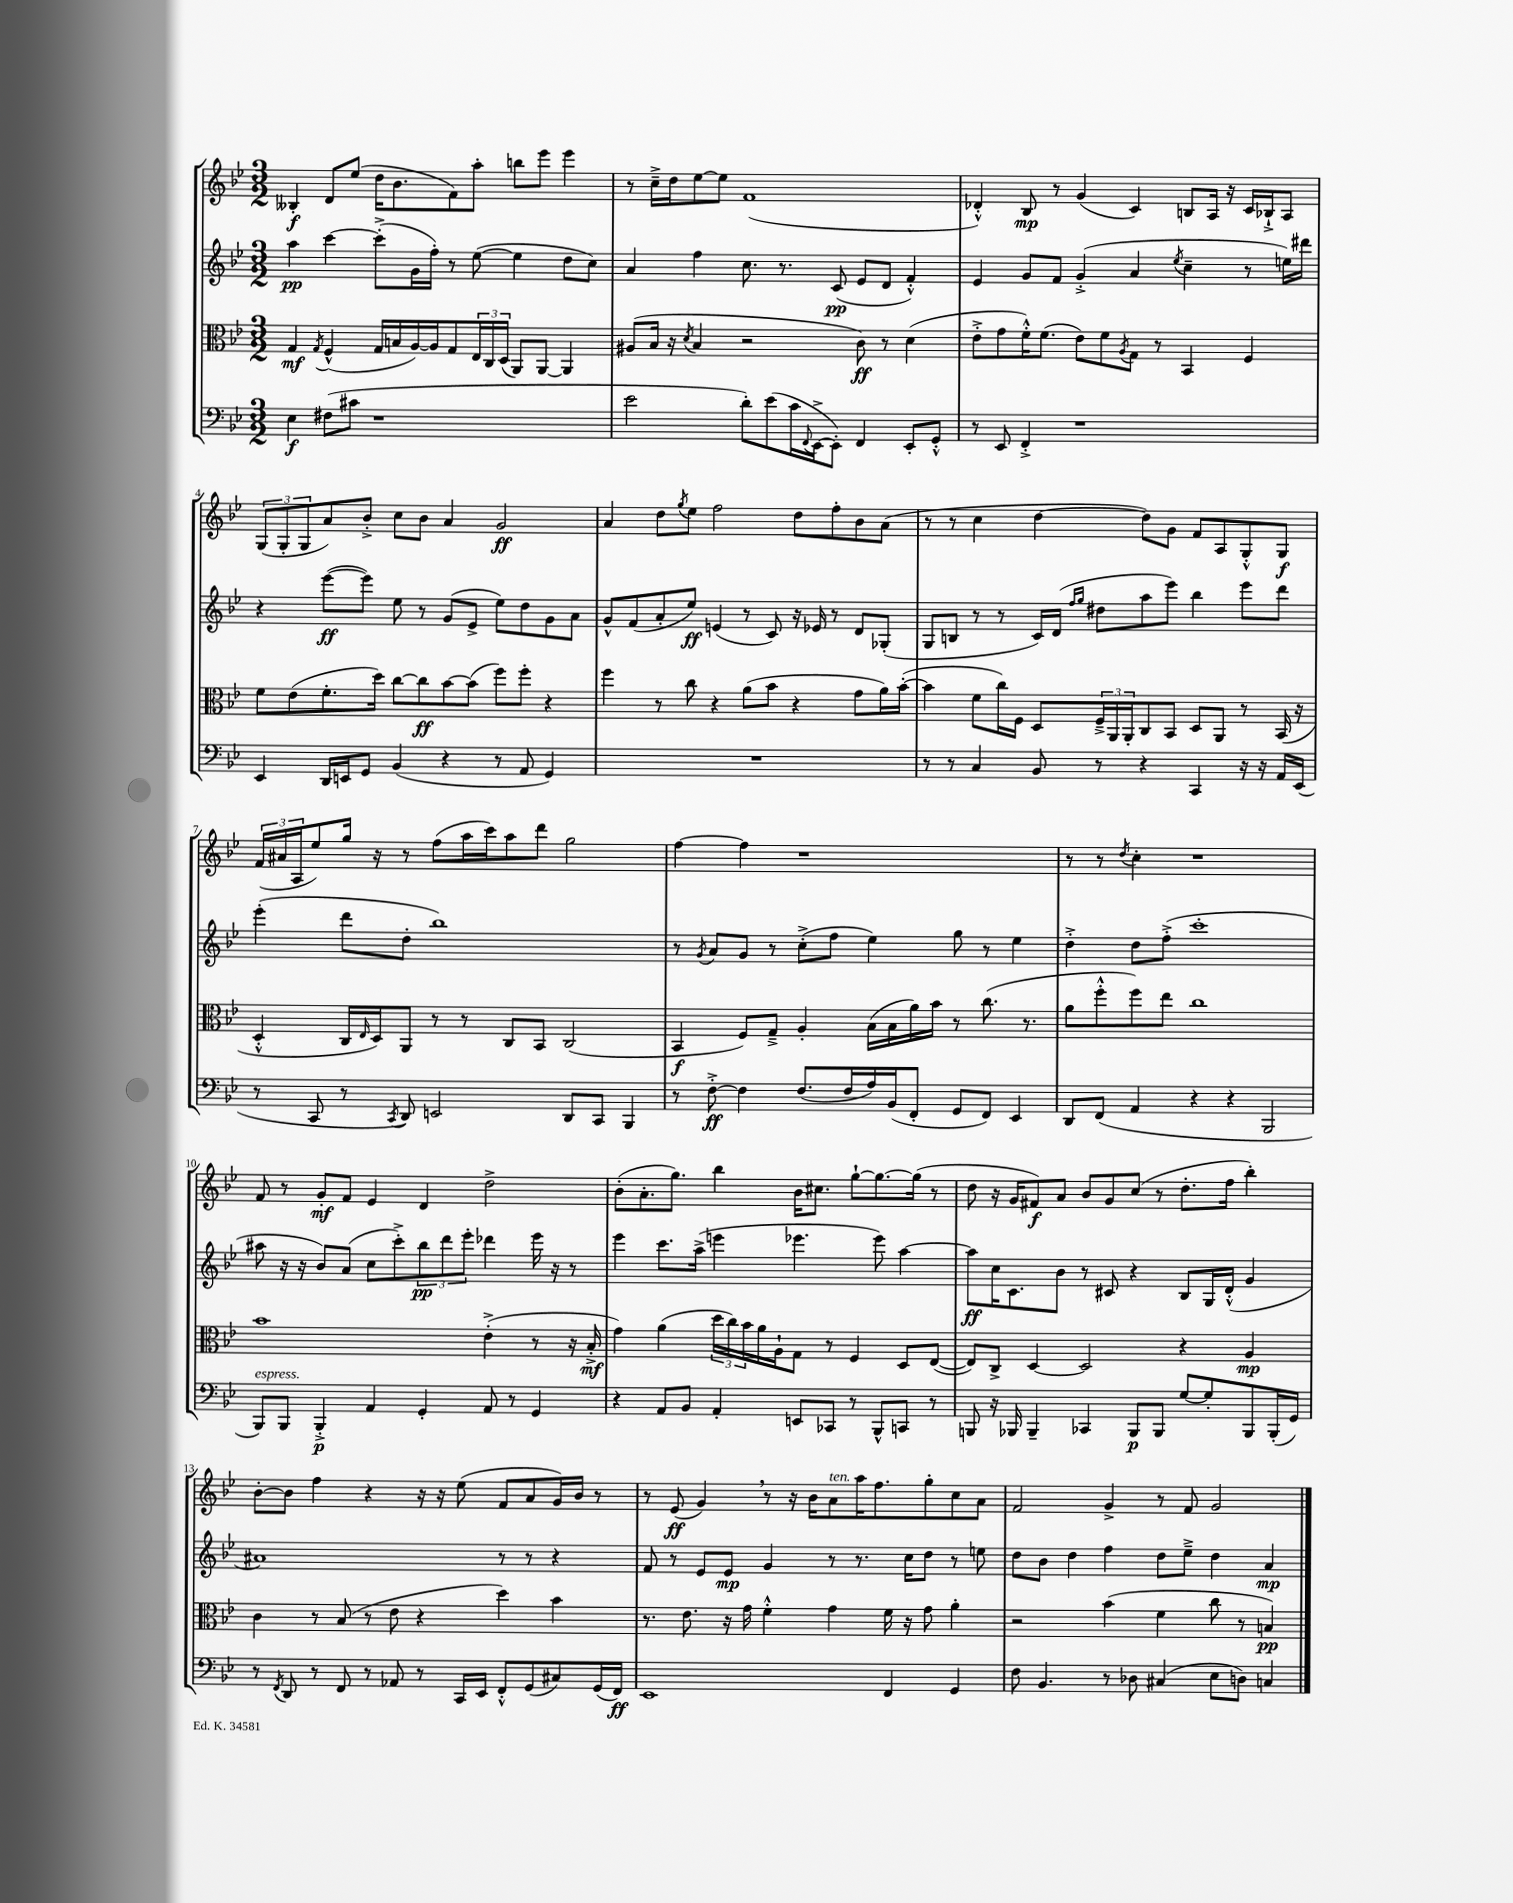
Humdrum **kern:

**kern	**kern	**kern	**kern
*staff4	*staff3	*staff2	*staff1
*clefF4	*clefC3	*clefG2	*clefG2
*k[b-e-]	*k[b-e-]	*k[b-e-]	*k[b-e-]
*M3/2	*M3/2	*M3/2	*M3/2
4E-\	4G/	4aa\	4B--'/
.	8qG/	.	.
(8F#\L	(4F^^/	[4ccc\	8d/L
8c#\J	.	.	(8ee-/J
1r	16G/LL	(8ccc'^\]L	16dd\LK
.	16B/	.	8.b-\
.	[16A/)	16g\L	.
.	16A/]J	16ff'\JJ)	.
.	8G/	8r	8f\)
.	24E-/L	([8ee-\	8aa'\J
.	24C/	.	.
.	(24D/JJ	.	.
.	8AA/L)	4ee-\]	8bb\L
.	[8AA/J	.	8eee-\J
.	4AA/]	8dd\L	4eee-\
.	.	8cc\J)	.
=	=	=	=
2e-\	(8A#/L	4a/	8r
.	16B-/Jk	.	16cc~^\LL
.	16r	.	16dd\J
.	8qd/	.	.
.	4B-/	4ff\	[8ee-\
.	.	.	8ee-\]J
8d'\L)	2r	8.cc\	(1f
(8e-\	.	.	.
.	.	8.r	.
16c\L	.	.	.
8qqFF/	.	.	.
[16EE-^\J	.	.	.
8EE-'\]J)	.	(8c/	.
4FF/	8c\)	8e-/L	.
.	8r	8d/J	.
8EE-'/L	(4d\	4f'^^/)	.
8GG'^^/J	.	.	.
=	=	=	=
8r	8e-'^\L	4e-/	4d-'^^/)
8EE-/	8g\	.	.
4FF'^/	16f'^^\K)	8g/L	8B-/
.	(8.f\J	.	.
.	.	8f/J	8r
1r	8e-\L)	(4g'^/	(4g/
.	8f\	.	.
.	8qA/	.	.
.	8G\J	4a/	4c/)
.	8r	.	.
.	.	8qee-/	.
.	4BB-/	4cc~\	8B/L
.	.	.	16A/Jk
.	.	.	16r
.	4F/	8r	16c/LL
.	.	.	16B-`^/J
.	.	16ee\LL)	8A/J
.	.	16ddd#\JJ	.
=	=	=	=
4EE-/	8f\L	4r	(12G/L
.	.	.	12G'/
.	(8e-\	.	.
.	.	.	12G/
16DD/LL	8.f'\	([8eee-\L	8a/)
16EE/J	.	.	.
8GG/J	.	8eee-\]J)	8b-'^/J
.	16dd\Jk)	.	.
(4BB-/	[8cc\L	8ee-\	8cc\L
.	8cc\]	8r	8b-\J
4r	[8b-\	(8g/L	4a/
.	(8b-\]J	8e-^/J	.
8r	8ff\L)	8ee-\L)	2g/
8AA/	8ff'\J	8dd\	.
4GG/)	4r	8g\	.
.	.	8a\J	.
=	=	=	=
1.r	4ff\	8g^^/L	4a/
.	.	(8f/	.
.	8r	8a'/	8dd\L
.	.	.	8qgg/
.	8cc\	8ee-/J)	8ee-\J
.	4r	(4e/	2ff\
.	(8a\L	8r	.
.	8b-\J	8c/)	.
.	4r	16r	8dd\L
.	.	16e-/	.
.	.	8r	8ff'\
.	8g\L	8d/L	8b-\
.	16a\L)	(8G-'/J	(8a\J
.	([16b-'\JJ	.	.
=	=	=	=
8r	4b-\]	8G/L	8r
8r	.	8B/J	8r
4C/	8f\L	8r	4cc\
.	16cc\L)	8r	.
.	16F\JJ	.	.
8BB-/	8D/L	16c/LL)	[4dd\
.	.	(16d/JJ	.
.	.	16qqff/LL	.
.	.	16qqgg/JJ	.
8r	24F~^/L	8dd#\L	.
.	24AA/	.	.
.	24AA'/J	.	.
4r	8C/	8aa\	8dd\]L)
.	8BB-/J	8eee-\J)	8g\J
4CC/	8D/L	4bb-\	8f/L
.	8AA/J	.	8A/
16r	8r	8eee-\L	8G'^^/
16r	.	.	.
16AA/LL	(16BB-/	8ddd\J	8G/J
(16EE-/JJ	16r	.	.
=	=	=	=
8r	4D'^^/	(4eee-'\	(24f/LL
.	.	.	24a#/
.	.	.	24A/J
8CC/	.	.	8ee-/)
8r	16C/LL	8ddd\L	16gg/Jk
.	16qqE-/	.	.
.	16D/J)	.	16r
8qCC/	.	.	.
8DD/)	8AA/J	8dd'\J	8r
2EE/	8r	1bb-)	(8ff\L
.	8r	.	16aa\L
.	.	.	16ccc\J)
.	8C/L	.	8aa\
.	8BB-/J	.	8ddd\J
8DD/L	(2C/	.	2gg\
8CC/J	.	.	.
4BBB-/	.	.	.
=	=	=	=
8r	4BB-/	8r	[4ff\
.	.	8qg/	.
[8F'^\	.	8a/L	.
4F\]	8F/L)	8g/J	4ff\]
.	8G~^/J	8r	.
(8.F/L	4A'/	(8cc'^\L	1r
.	.	8ff\J	.
16F/L	.	.	.
16A/)	(16B-\LL	4ee-\)	.
(16BB-/J	16B-\	.	.
8FF'/J	16a\)	.	.
.	16b-\JJ	.	.
8GG/L	8r	8gg\	.
8FF/J)	(8.cc\	8r	.
4EE-/	.	4ee-\	.
.	8.r	.	.
=	=	=	=
8DD/L	8a\L	4dd'^\	8r
(8FF/J	8ff'^^\	.	8r
.	.	.	8qdd/
4AA/	8ff\)	8dd\L	4cc'\
.	8ee-\J	(8ff'^\J	.
4r	1cc	1ccc'	1r
4r	.	.	.
2BBB-/	.	.	.
=	=	=	=
8BBB-/L)	1b-	8aa#\	8f/
8BBB-/J	.	16r	8r
.	.	16r	.
4BBB-'^/	.	8b-/L)	8g'/L
.	.	(8a/J	8f/J
4AA/	.	8cc\L	4e-/
.	.	8ccc'^\)	.
4GG'/	.	12bb-\	4d/
.	.	12ddd\	.
.	.	12eee-'\J	.
8AA/	(4e-'^\	4ddd-\	2dd^\
8r	.	.	.
4GG/	8r	16eee-\	.
.	.	16r	.
.	16r	8r	.
.	16B-'^/	.	.
=	=	=	=
4r	4g\)	4eee-\	(8b-'\L
.	.	.	8.a'\
8AA/L	(4a\	8.ccc\L	.
.	.	.	8.gg\J)
8BB-/J	.	.	.
.	.	(16aa^\Jk	.
4AA'/	24dd\LL	4eee\	4bb-\
.	24cc\)	.	.
.	24b-\	.	.
.	16a\	.	.
.	16A`\J	.	.
8EE/L	8G\J	4.eee-\	16b-\LK
.	.	.	8.cc#\J
8CC-/J	8r	.	.
8r	4F/	.	[8gg`\L
8BBB-^^/L	.	8eee-\)	8.gg\_
8CC/J	8D/L	[4aa\	.
.	.	.	(16gg\]Jk
8r	([8E-/J	.	8r
=	=	=	=
8BBB/	8E-/]L)	8aa\]L	8dd\
16r	8C^/J	16cc\K	16r
16BBB-/	.	8.c\	16g/LK
4BBB-~/	[4D/	.	8f#/)
.	.	8b-\J	8a/J
4CC-/	2D/]	8r	8b-/L
.	.	8c#/	8g/
8BBB-/L	.	4r	(8cc/J
8BBB-/J	.	.	8r
[8G/L	4r	8B-/L	8.dd'\L
8G'/]	.	16G/L	.
.	.	(16d'^^/JJ	16ff\Jk
8BBB-/	4A/	4g/	4bb-'\)
(16BBB-'/L	.	.	.
16GG/JJ)	.	.	.
=	=	=	=
8r	4c\	1a#)	[8b-'\L
8qFF/	.	.	.
8DD/	.	.	8b-\]J
8r	8r	.	4ff\
8FF/	(8B-/	.	.
8r	8r	.	4r
8AA-/	8e-\	.	.
8r	4r	.	16r
.	.	.	16r
16CC/LL	.	.	(8ee-\
16EE-/JJ	.	.	.
8FF'^^/L	4dd\)	8r	8f/L
(8GG/	.	8r	8a/
8C#/)	4b-\	4r	16g/L)
.	.	.	16b-/JJ
(16GG/L	.	.	8r
16FF/JJ)	.	.	.
=	=	=	=
1EE-	8.r	8f/	8r
.	.	8r	(8e-/
.	8.e-\	.	.
.	.	8e-/L	4g/)
.	16r	8e-/J	.
.	16g\	.	.
.	4f'^^\	4g/	8r
.	.	.	16r
.	.	.	16b-\LK
.	4g\	8r	8a\
.	.	8.r	16aa\K
.	.	.	8.ff\
4FF/	16f\	.	.
.	16r	16cc\LK	.
.	8g\	8dd\J	8gg'\
4GG/	4a'\	8r	8cc\
.	.	8ee\	8a\J
=	=	=	=
8F\	2r	8dd\L	2f/
4.BB-/	.	8b-\J	.
.	.	4dd\	.
8r	(4b-\	4ff\	4g^/
8D-\	.	.	.
(4C#/	4f\	8dd\L	8r
.	.	8ee-~^\J	8f/
8E-\L	8cc\	4dd\	2g/
8D\J)	8r	.	.
4C/	4B/)	4a/	.
==	==	==	==
*-	*-	*-	*-
